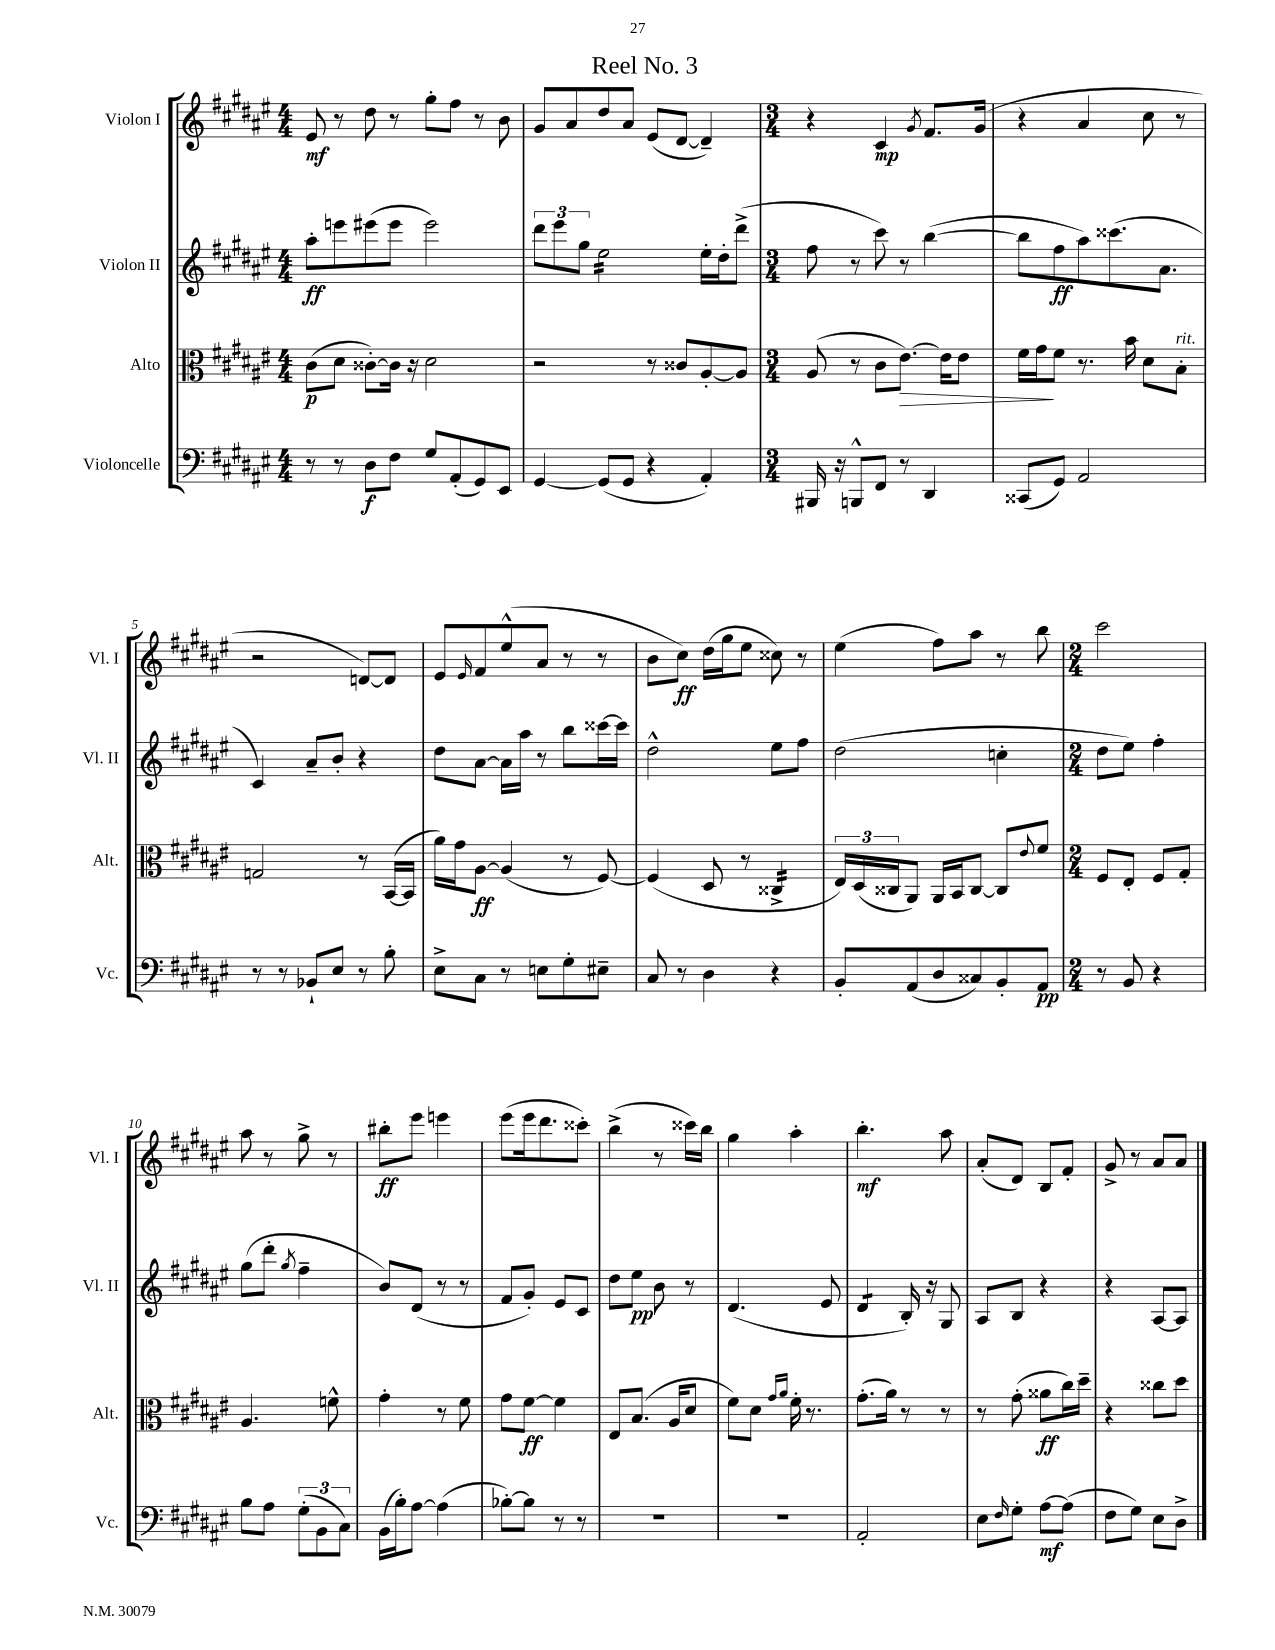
\header { title = "Reel No. 3" }
<<
\new StaffGroup <<
\new Staff = "s0" \with { instrumentName = "Violon I" shortInstrumentName = "Vl. I" } {
    \clef treble \key fis \major \numericTimeSignature \time 4/4
    eis'8\mf r8 dis''8 r8 gis''8-. fis''8 r8 b'8 |
    gis'8 ais'8 dis''8 ais'8 eis'8( dis'8~ dis'4--) |
    \numericTimeSignature \time 3/4 r4 cis'4\mp \acciaccatura { gis'8 } fis'8. gis'16( |
    r4 ais'4 cis''8 r8 |
    r2 d'8~) d'8 |
    eis'8 \grace { eis'16 } fis'8 eis''8-^( ais'8 r8 r8 |
    b'8 cis''8\ff) dis''16( gis''16 eis''8 cisis''8) r8 |
    eis''4( fis''8) ais''8 r8 b''8 |
    \numericTimeSignature \time 2/4 cis'''2 |
    ais''8 r8 gis''8-> r8 |
    bis''8-.\ff eis'''8 e'''4 |
    eis'''8( eis'''16 dis'''8. cisis'''8-.) |
    b''4->( r8 cisis'''16) b''16 |
    gis''4 ais''4-. |
    b''4.-.\mf ais''8 |
    ais'8-.( dis'8) b8 fis'8-. |
    gis'8-> r8 ais'8 ais'8 \bar "|." |
}
\new Staff = "s1" \with { instrumentName = "Violon II" shortInstrumentName = "Vl. II" } {
    \clef treble \key fis \major \numericTimeSignature \time 4/4
    ais''8-.\ff e'''8 eis'''8( eis'''8 eis'''2) |
    \tuplet 3/2 { dis'''8 eis'''8 gis''8 } eis''2:16 eis''16-. dis''16-. dis'''8->( |
    \numericTimeSignature \time 3/4 fis''8 r8 cis'''8) r8 b''4~( |
    b''8 fis''8\ff ais''8) cisis'''8.( ais'8. |
    cis'4) ais'8-- b'8-. r4 |
    dis''8 ais'8~ ais'16 ais''16 r8 b''8 cisis'''16~ cisis'''16 |
    dis''2-^ eis''8 fis''8 |
    dis''2( c''4-. |
    \numericTimeSignature \time 2/4 dis''8 eis''8) fis''4-. |
    gis''8( dis'''8-. \acciaccatura { gis''8 } fis''4-- |
    b'8) dis'8( r8 r8 |
    fis'8 gis'8-.) eis'8 cis'8 |
    dis''8 eis''8\pp b'8 r8 |
    dis'4.( eis'8 |
    dis'4:8 b16-.) r16 gis8 |
    ais8 b8 r4 |
    r4 ais8~ ais8 \bar "|." |
}
\new Staff = "s2" \with { instrumentName = "Alto" shortInstrumentName = "Alt." } {
    \clef alto \key fis \major \numericTimeSignature \time 4/4
    cis'8\p( dis'8 cisis'8~-.) cisis'16 r16 dis'2 |
    r2 r8 cisis'8 ais8~-. ais8 |
    \numericTimeSignature \time 3/4 ais8( r8 cis'8 eis'8.~\>) eis'16 eis'8 |
    fis'16 gis'16\! fis'8 r8. b'16 dis'8 b8-.^\markup { \italic "rit." } |
    g2 r8 b,16~( b,16 |
    ais'16) gis'16 ais8~\ff ais4( r8 fis8~) |
    fis4( dis8 r8 cisis4:16-> |
    \tuplet 3/2 { eis16) dis16( cisis16 } ais,8) ais,16 b,16 cisis8~ cisis8 \appoggiatura { eis'8 } fis'8 |
    \numericTimeSignature \time 2/4 fis8 eis8-. fis8 gis8-. |
    ais4. f'8-^ |
    gis'4-. r8 fis'8 |
    gis'8 fis'8~\ff fis'4 |
    eis8 b8.( ais16 dis'8 |
    fis'8) dis'8 \grace { gis'16 ais'16 } fis'16-. r8. |
    gis'8.-.( ais'16) r8 r8 |
    r8 gis'8-.( aisis'8\ff cis''16) dis''16-- |
    r4 cisis''8 dis''8 \bar "|." |
}
\new Staff = "s3" \with { instrumentName = "Violoncelle" shortInstrumentName = "Vc." } {
    \clef bass \key fis \major \numericTimeSignature \time 4/4
    r8 r8 dis8\f fis8 gis8 ais,8-.( gis,8) eis,8 |
    gis,4~ gis,8( gis,8 r4 ais,4-.) |
    \numericTimeSignature \time 3/4 bis,,16 r16 b,,8-^ fis,8 r8 dis,4 |
    cisis,8( gis,8) ais,2 |
    r8 r8 bes,8-! eis8 r8 b8-. |
    eis8-> cis8 r8 e8 gis8-. eis8-- |
    cis8 r8 dis4 r4 |
    b,8-. ais,8( dis8 cisis8) b,8-. ais,8\pp |
    \numericTimeSignature \time 2/4 r8 b,8 r4 |
    b8 ais8 \tuplet 3/2 { gis8-.( b,8 cis8) } |
    b,16( b16-.) ais8~ ais4( |
    bes8~-.) bes8 r8 r8 |
    R2 |
    r2 |
    ais,2-. |
    eis8 \grace { fis16 } gis8-. ais8~\mf ais8( |
    fis8 gis8) eis8 dis8-> \bar "|." |
}
>>
>>
